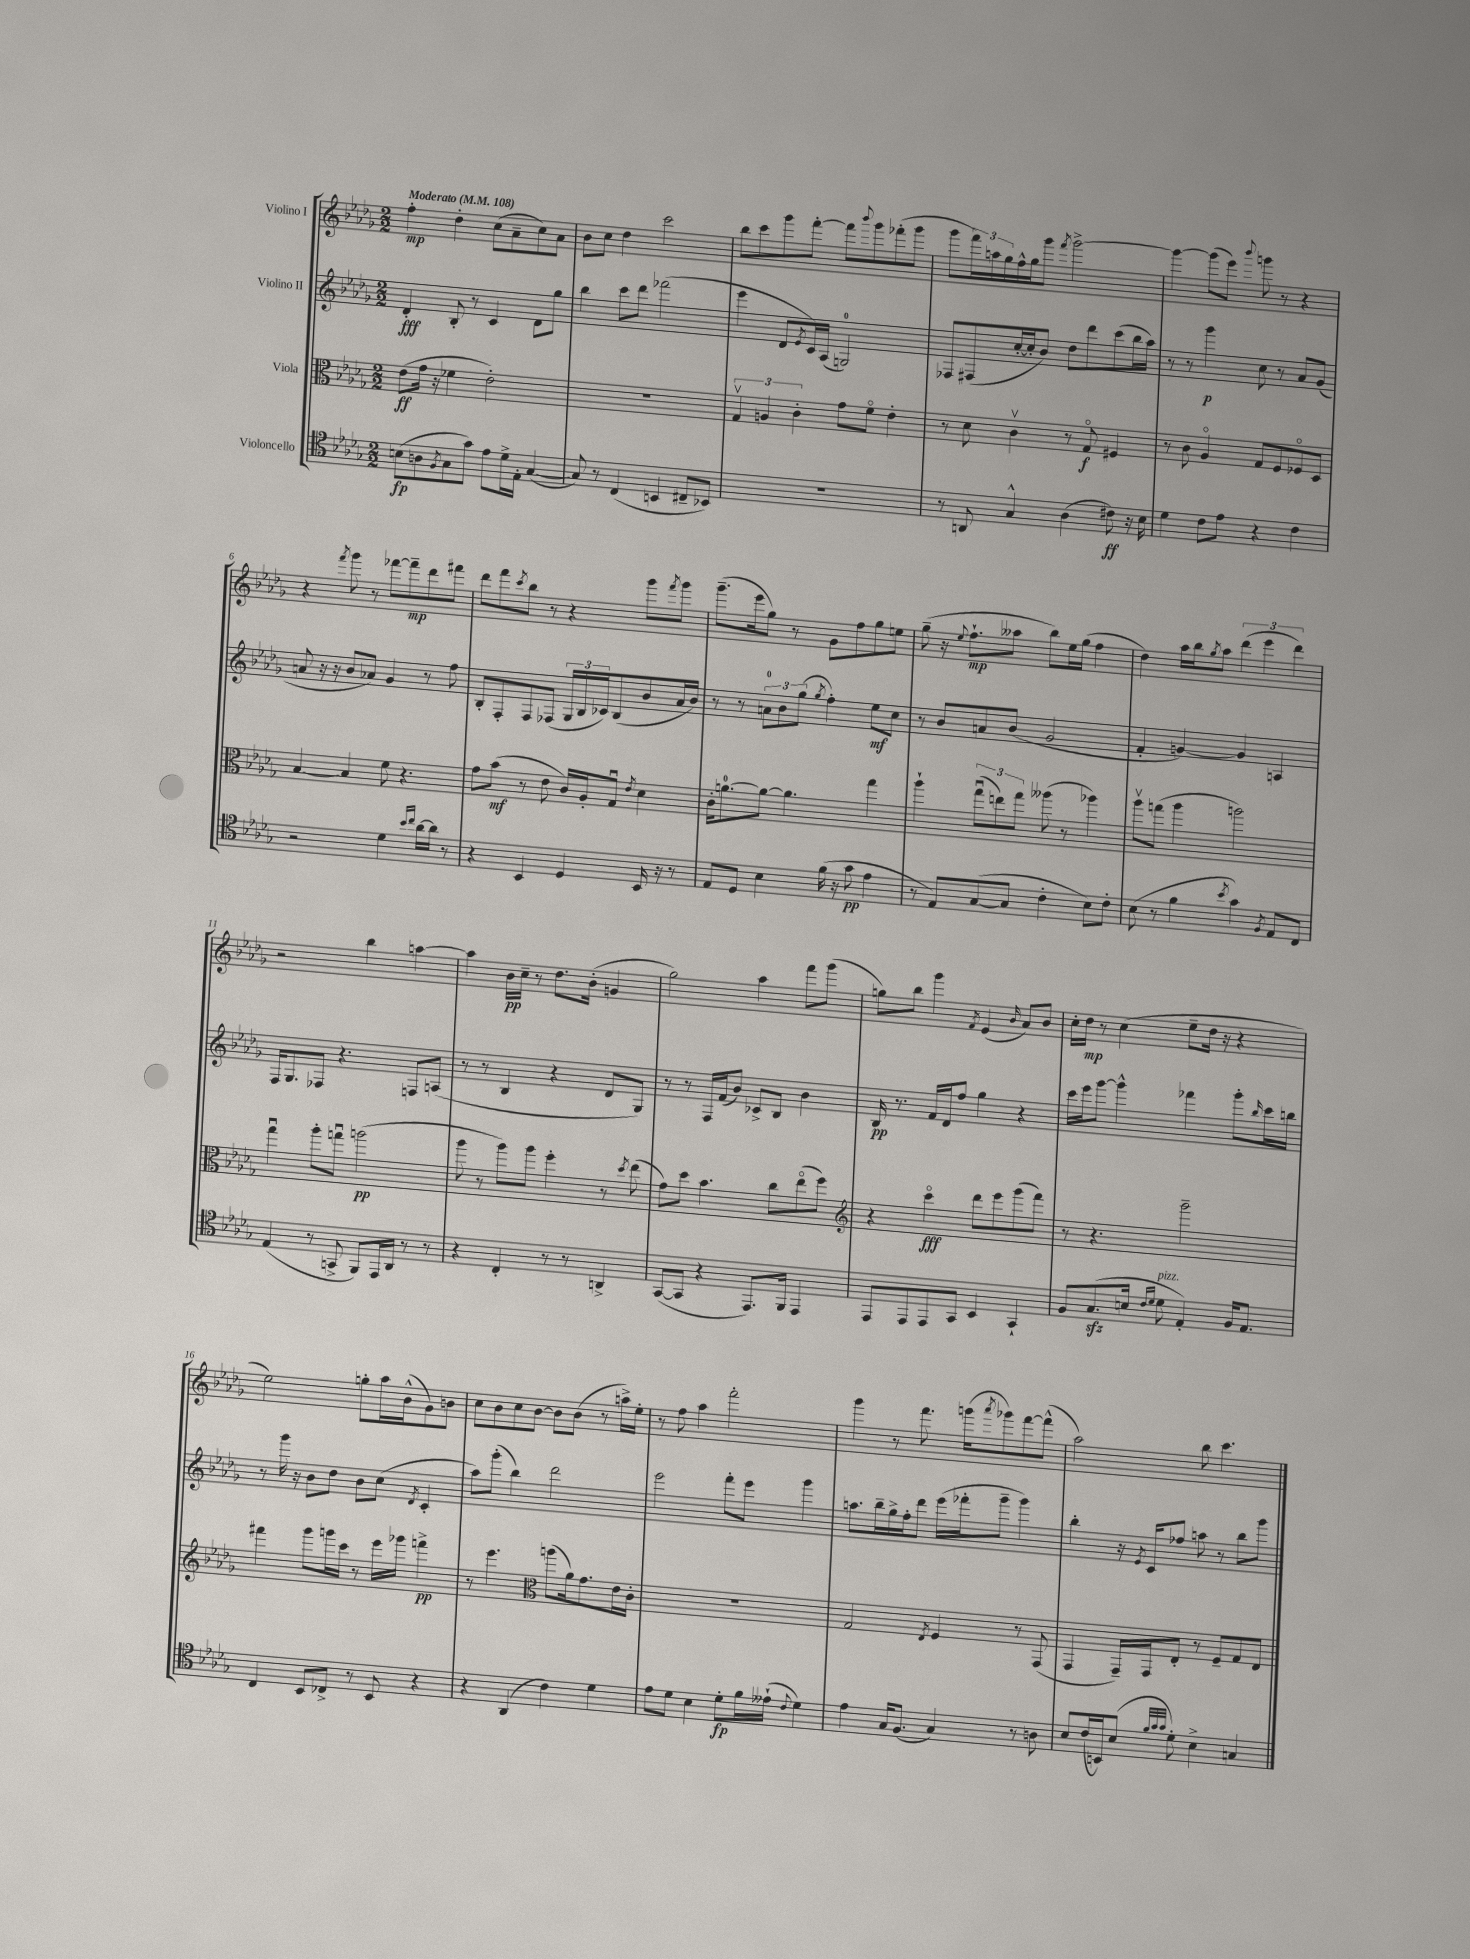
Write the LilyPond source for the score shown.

<<
\new StaffGroup <<
\new Staff = "s0" \with { instrumentName = "Violino I" } {
    \clef treble \key des \major \numericTimeSignature \time 2/2 \tempo "Moderato" 4 = 108
    f''4-.\mp des''4-. c''8( aes'8-- c''8) aes'8 |
    bes'8 c''8 des''4 c'''2 |
    bes''8 c'''8 ges'''8 f'''8~-. f'''8 \appoggiatura { bes'''8 } ges'''8 fes'''8-.( ges'''8 |
    ges'''8 \tuplet 3/2 { f'''16) a''16 ges''16 } f''16-^ ges''16 ges'''8 \acciaccatura { f'''8 } ges'''2~-> |
    ges'''4~ ges'''8( ees'''8) \appoggiatura { bes'''8 } g'''8 r8 r4 |
    r4 \acciaccatura { f'''8 } ges'''8 r8 fes'''8~ fes'''8--\mp des'''8 fis'''8 |
    des'''8 f'''8 \acciaccatura { c'''8 } bes''8 r8 r4 ges'''8 \acciaccatura { f'''8 } ges'''8 |
    ges'''8.--( ees'''16 ges''8) r8 ges'8 f''8 ges''8 e''8 |
    ges''8--( r16 \appoggiatura { ees''8 } f''8.-!\mp aeses''8 bes''8) ees''16 ges''16( f''4 |
    des''4) aes''16 bes''16 \acciaccatura { ges''8 } aes''8 \tuplet 3/2 { des'''4( ees'''4 des'''4) } |
    r2 bes''4 a''4~ |
    a''4 bes'16\pp c''16-- r8 des''8. bes'16-.( g'4 |
    ges''2) aes''4 f'''8 ges'''8( |
    g''8) bes''8 ges'''4 \acciaccatura { f'8 } ees'4( \grace { bes'16 } aes'8) bes'8 |
    c''16-. des''16\mp r8 c''4( ees''8-- des''16 r16 r4 |
    ees''2) g''8-. aes''16 bes'16-^( ges'8) b'8 |
    c''8 bes'8 c''8 bes'8~ bes'8 bes'8( r8 a''16->) ees''16-. |
    r8 f''8 aes''4 f'''2-. |
    ges'''4 r8 f'''8. g'''16( \acciaccatura { aes'''8 } ges'''8) f'''8~ f'''8-^( |
    aes''2) bes''8 c'''4. \bar "|." |
}
\new Staff = "s1" \with { instrumentName = "Violino II" } {
    \clef treble \key des \major \numericTimeSignature \time 2/2
    des'4-.\fff bes8-. r8 c'4 des'8 ges''8 |
    bes''4 c'''8 des'''8 fes'''2( |
    ees'''4 des'8 \acciaccatura { ees'8 } c'16) aes16( g2-0) |
    fes8 fis8( c''16~-. c''16-. bes'8) des''8 des'''8 c'''8( bes''16 aes''16) |
    r8 r8 ges'''4\p c''8 r8 aes'8 ges'8( |
    a'8 r16 r16 bes'8 aes'8) ges'4 r8 f''8 |
    bes8-. f8-. f8 fes8( \tuplet 3/2 { ges16 bes16 ces'16) } bes8( bes'8 aes'16 bes'16) |
    r8 r8 \tuplet 3/2 { a'8-0 bes'8 ges''8( } \acciaccatura { ges''8 } f''4-.) ees''8\mf c''8 |
    r8 bes'8 a'8 bes'8( ges'2 |
    f'4-. g'4~) g'4 a4 |
    f16 ges8. fes8 r4. f8 a8( |
    r8 r8 bes4 r4 des'8 ges8) |
    r8 r8 f16 f'16( bes'8) ces'8-> bes8 bes'4 |
    bes16\pp r8. f'16 des'16 f''8 ges''4 r4 |
    c'''16 ees'''16 ges'''8~ ges'''4-^ fes'''4 ges'''8-. \grace { bes''16 } c'''16 b''16 |
    r8 ges'''16 r16 bes'8 des''8 bes'8 c''8( \acciaccatura { des'8 } c'4-. |
    aes''8) ges'''8-.( bes''4) des'''2 |
    ees'''2 f'''8-. ees'''8 ges'''4 |
    a''8. bes''16-- ges''16-> f''16-. des'''8 ees'''16( fes'''16-. ges'''8-- ges'''4) |
    bes''4-. r16 \acciaccatura { ees'8 } c'16 fes''8 a''8 r8 bes''8 ges'''8 \bar "|." |
}
\new Staff = "s2" \with { instrumentName = "Viola" } {
    \clef alto \key des \major \numericTimeSignature \time 2/2
    ees'8\ff( ges'16 r16 fes'4 ees'2-.) |
    R1 |
    \tuplet 3/2 { ges4\upbow a4 c'4-. } ges'8 f'8\flageolet ees'4-. |
    r8 des'8 c'4\upbow r8 ges8\flageolet\f fis4 |
    r8 c'8 aes4\flageolet ges8 f8 fes8\flageolet des8 |
    bes4~ bes4 f'8 r4. |
    ges'8 bes'8\mf( r8 ees'8 c'16) aes16-. ges8\downbow \acciaccatura { ees'8 } des'4 |
    c'16-. a'8.-0~ a'8~ a'4. ges''4 |
    aes''4-! \tuplet 3/2 { ges''8\downbow( e''8) ges''8 } aeses''8( r8 aes''4) |
    aes''8\upbow g''8( aes''4 a''2) |
    ges''4\downbow aes''8-. g''8\downbow a''2\pp( |
    aes''8 r8 aes''8) aes''8 f''4-. r8 \acciaccatura { des''8 } ees''8( |
    ges'8) des''8 bes'4. c''8 ees''8\flageolet( f''8) |
    \clef treble r4 c'''4\flageolet\fff des'''8 ees'''8 ges'''8( f'''8) |
    r8 r4. ges'''2-- |
    fis'''4 ges'''8 g'''16 c'''16 r8 ees'''16 ges'''16 f'''4->\pp |
    r8 ees'''4. \clef alto a''8( aes'16) ges'8. ees'16 c'16-. |
    R1 |
    ges2 \acciaccatura { ees8 } f4 r8 ges,8( |
    ges,4 ges,16--) ges,16 ees8-. r8 f8-- ges8 ees8 \bar "|." |
}
\new Staff = "s3" \with { instrumentName = "Violoncello" } {
    \clef tenor \key des \major \numericTimeSignature \time 2/2
    b8\fp( a8 \acciaccatura { f8 } ges8 ges'8) ees'8 des'16-> ees16-. ges4~( |
    ges8) r8 c4( b,4 cis8-- bes,8) |
    R1 |
    r8 a,8 ges4-^ aes4( cis'8\ff) r16 bes16 |
    des'4 c'8 ees'8 r4 c'4 |
    r2 des'4 \grace { bes'16 c''16 } aes'16~ aes'16 r8 |
    r4 bes,4 des4 bes,16 r16 r8 |
    ees8 des8 bes4 f'16( r16 ges'8\pp ees'4 |
    r8 ees8) ges8~( ges8 c'4-. bes8) c'8-. |
    bes8( r8 f'4 \acciaccatura { bes'8 } ges'4) \acciaccatura { f8 } ees8 c8 |
    ees4( r8 g,8-> f,8) ees,16 aes,16 r8 r8 |
    r4 c4-. r8 r8 a,4-> |
    ges,8~( ges,8 r4 ees,8.) f,16 ees,4 |
    ees,8 ees,8 ees,8 ges,8 bes,4 ges,4-! |
    f8 ges8.\sfz( b16 \grace { c'16 des'16 } des'8^\markup { \italic "pizz." } ees4-.) f16 ees8. |
    c4 bes,8 ces8-> r8 bes,8 r4 |
    r4 aes,4( c'4) des'4 |
    ees'8 des'8 bes4 des'8-.\fp f'16 eeses'16-!( \appoggiatura { c'8 } des'4) |
    ees'4 ges16 f8.( ges4) r8 a8 |
    bes8 c'16( b,16) bes8( \grace { f'32 ges'32 ges'32 } des'8-.) bes4-> g4 \bar "|." |
}
>>
>>
